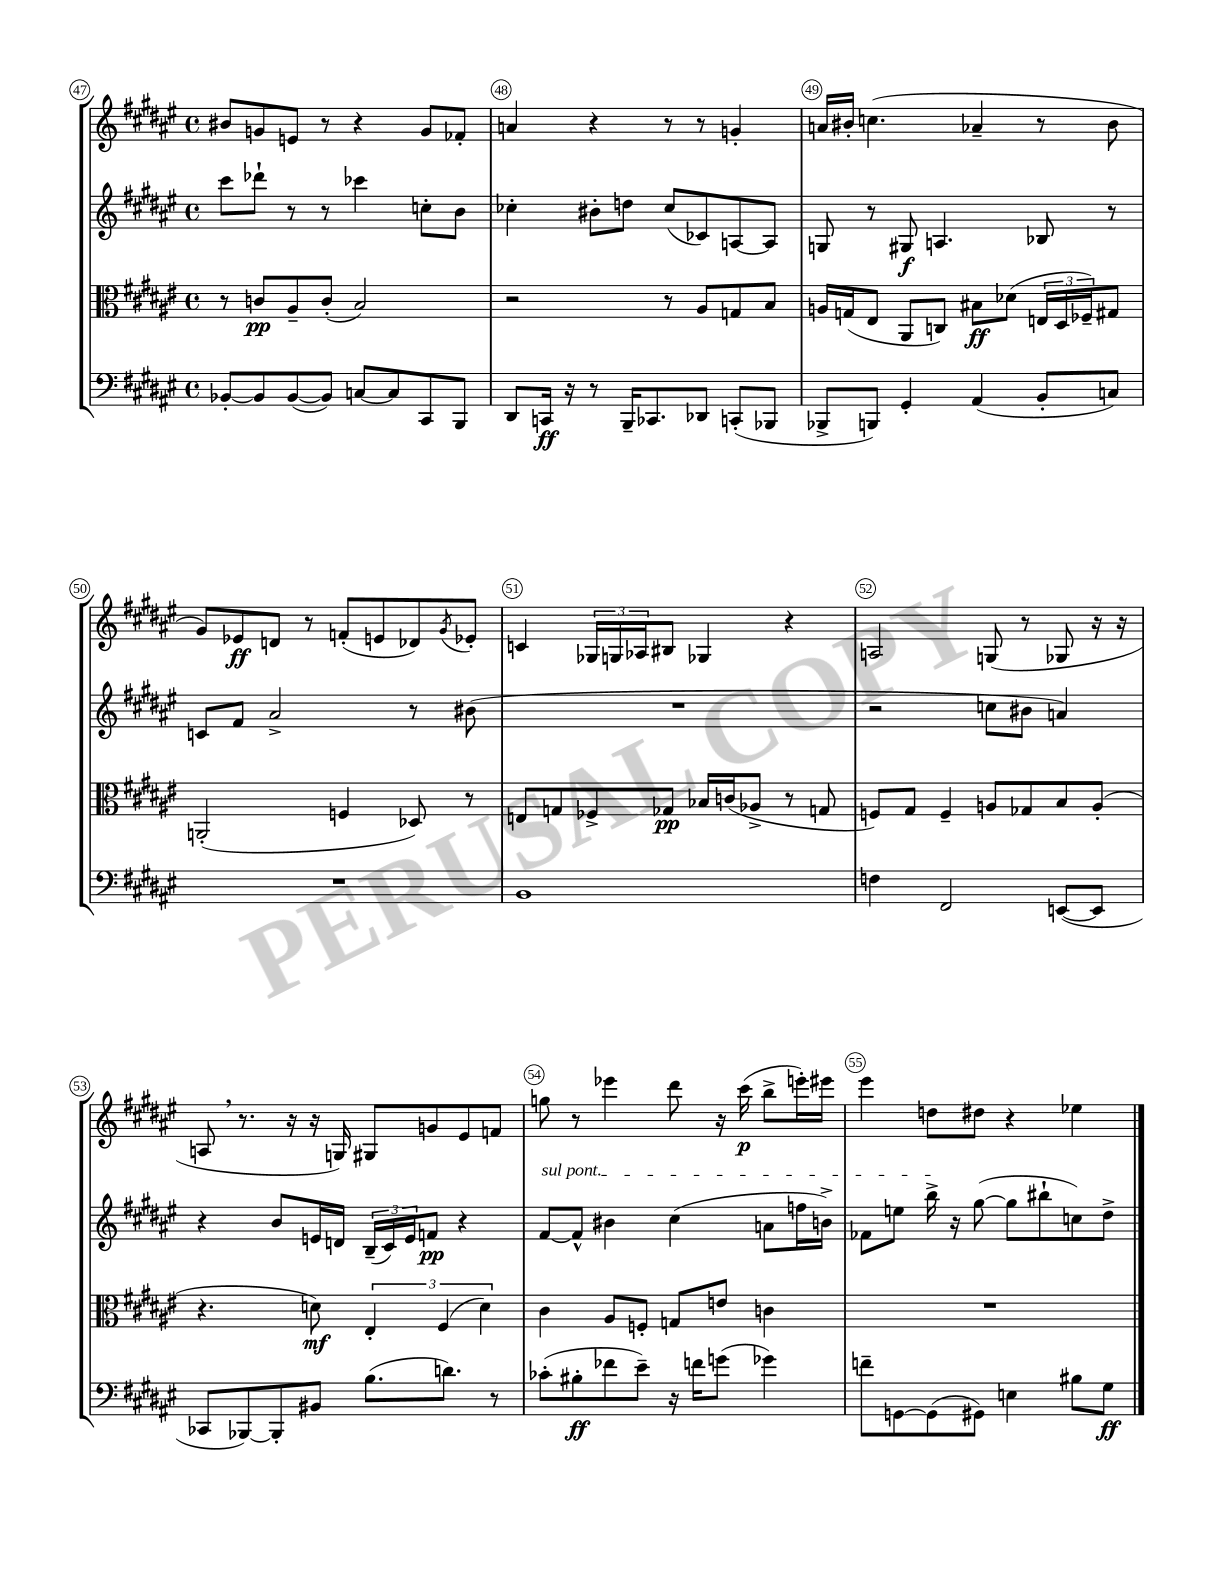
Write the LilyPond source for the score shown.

<<
\new StaffGroup <<
\new Staff = "s0" {
    \clef treble \key fis \major \defaultTimeSignature \time 4/4
    bis'8 g'8 e'8 r8 r4 g'8 fes'8-. |
    a'4 r4 r8 r8 g'4-. |
    a'16 bis'16-. c''4.( aes'4-- r8 bis'8 |
    gis'8) ees'8\ff d'8 r8 f'8-.( e'8 des'8) \acciaccatura { gis'8 } ees'8-. |
    c'4 \tuplet 3/2 { ges16 g16 aes16 } bis8 ges4 r4 |
    a2 g8( r8 ges8 r16 r16 |
    a8 \breathe r8. r16 r16 g16) gis8 g'8 eis'8 f'8 |
    g''8 r8 ees'''4 dis'''8 r16 cis'''16\p( b''8-> e'''16-.) eis'''16 |
    eis'''4 d''8 dis''8 r4 ees''4 \bar "|." |
}
\new Staff = "s1" {
    \clef treble \key fis \major \defaultTimeSignature \time 4/4
    cis'''8 des'''8-! r8 r8 ces'''4 c''8-. b'8 |
    ces''4-. bis'8-. d''8 ces''8( ces'8) a8~ a8 |
    g8 r8 gis8\f a4. bes8 r8 |
    c'8 fis'8 ais'2-> r8 bis'8( |
    R1 |
    r2 c''8 bis'8 a'4) |
    r4 b'8 e'16 d'16 \tuplet 3/2 { b16--( cis'16) e'16 } f'8\pp r4 |
    \once \override TextSpanner.bound-details.left.text = \markup { \italic "sul pont." } fis'8~\startTextSpan fis'8-^ bis'4 cis''4( a'8 f''16 b'16->) |
    fes'8 e''8 b''16->\stopTextSpan r16 gis''8~( gis''8 bis''8-! c''8) dis''8-> \bar "|." |
}
\new Staff = "s2" {
    \clef alto \key fis \major \defaultTimeSignature \time 4/4
    r8 c'8\pp ais8-- c'8-.( b2) |
    r2 r8 ais8 g8 b8 |
    a16 g16( eis8 ais,8 c8) bis8\ff des'8( \tuplet 3/2 { e16 dis16 fes16--) } gis8 |
    a,2-.( f4 des8) r8 |
    e8 g8 fes8-> ges8\pp bes16 c'16( aes8-> r8 g8 |
    f8) gis8 f4-- a8 ges8 b8 a8-.( |
    r4. d'8\mf) \tuplet 3/2 { eis4-. fis4( d'4) } |
    cis'4 ais8 f8-. g8 e'8 c'4 |
    R1 \bar "|." |
}
\new Staff = "s3" {
    \clef bass \key fis \major \defaultTimeSignature \time 4/4
    bes,8~-. bes,8 bes,8~( bes,8) c8~ c8 cis,8 b,,8 |
    dis,8 c,16\ff r16 r8 b,,16-- ces,8. des,8 c,8-.( bes,,8 |
    bes,,8-> b,,8) gis,4-. ais,4( b,8-. c8) |
    R1 |
    b,1 |
    f4 fis,2 e,8~( e,8 |
    ces,8 bes,,8~) bes,,8-. bis,8 b8.( d'8.) r8 |
    ces'8-.( bis8-.\ff fes'8 eis'8--) r16 f'16 g'8( ges'4) |
    f'8-- g,8~ g,8( gis,8) e4 bis8 gis8\ff \bar "|." |
}
>>
>>
\layout { \context { \Score currentBarNumber = #47 \override BarNumber.break-visibility = ##(#f #t #t) barNumberVisibility = #all-bar-numbers-visible \override BarNumber.stencil = #(make-stencil-circler 0.1 0.3 ly:text-interface::print) } }
